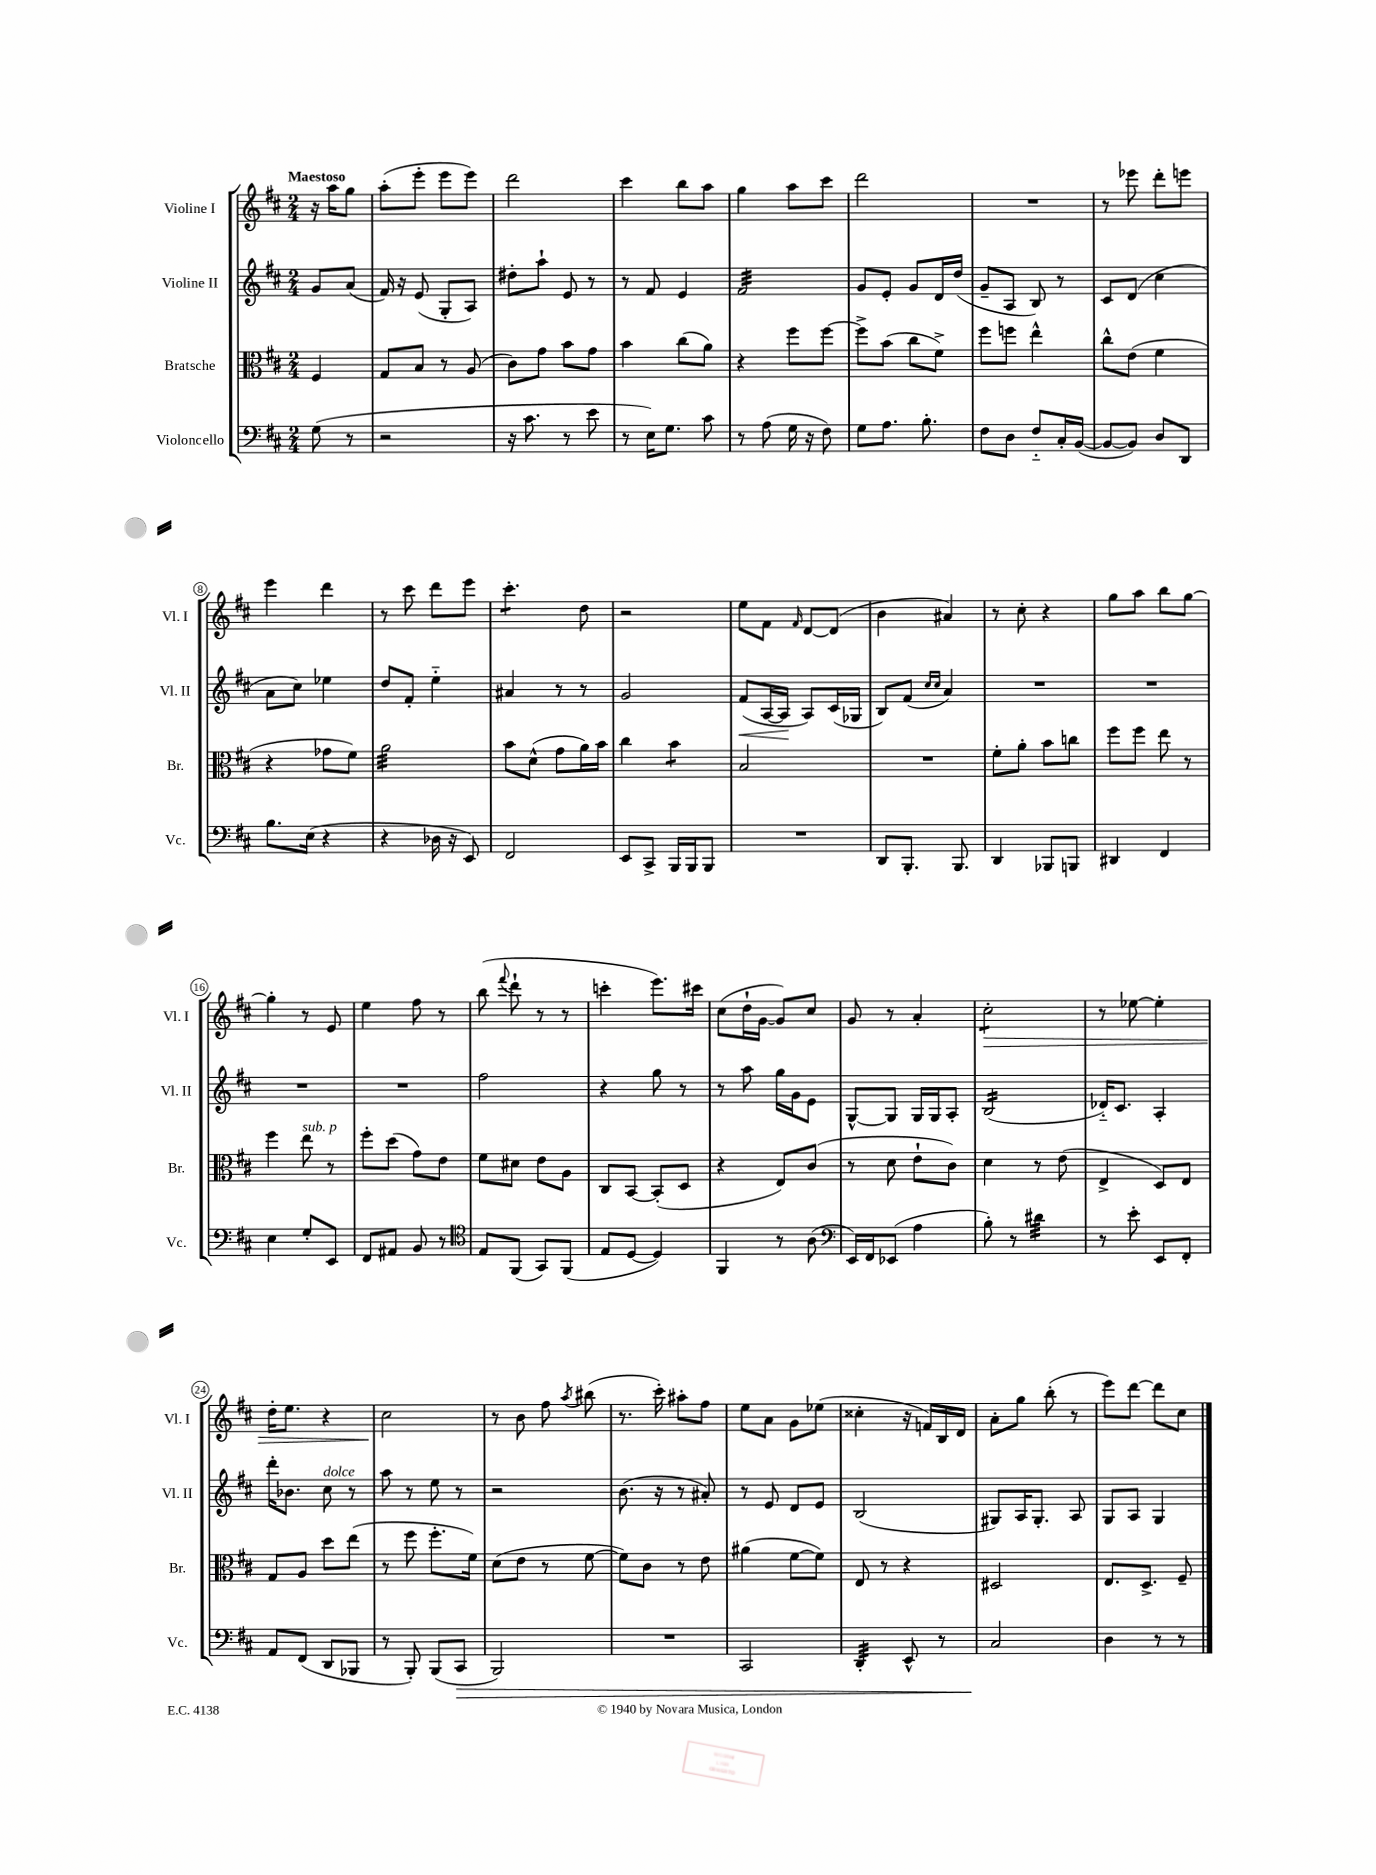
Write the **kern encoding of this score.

**kern	**kern	**kern	**kern
*staff4	*staff3	*staff2	*staff1
*clefF4	*clefC3	*clefG2	*clefG2
*k[f#c#]	*k[f#c#]	*k[f#c#]	*k[f#c#]
*M2/4	*M2/4	*M2/4	*M2/4
(8G	4F#	8g	16r
.	.	.	16aa
8r	.	(8a	8gg
=	=	=	=
2r	8G	16f#)	(8aa'
.	.	16r	.
.	8B	(8e	8eee'
.	8r	8G'	8eee
.	(8A	8A)	8eee)
=	=	=	=
16r	8c#)	8dd#'	2ddd
8.c#	.	.	.
.	8g	8aa`	.
8r	8b	8e	.
8e	8g	8r	.
=	=	=	=
8r	4b	8r	4ccc#
16E)	.	8f#	.
8.G	.	.	.
.	(8cc#	4e	8bb
8c#	8a)	.	8aa
=	=	=	=
8r	4r	2f#	4gg
(8A	.	.	.
16G	8ff#	.	8aa
16r	.	.	.
8F#)	[8ff#	.	8ccc#
=	=	=	=
8G	8ff#^]	8g	2ddd
8.A	(8b	8e'	.
.	8cc#	8g	.
8.B'	.	.	.
.	8f#^)	16d	.
.	.	(16dd	.
=	=	=	=
8F#	8ff#	8g~	2r
8D	8ff	8A	.
8F#'~	4ee^^	8B)	.
16C#'	.	8r	.
([16BB	.	.	.
=	=	=	=
8BB_	8cc#^^	8c#	8r
8BB])	(8e	(8d	8eee-
8D	4f#	4cc#	8ddd'
8DD	.	.	8eee
=	=	=	=
8.B	4r	8a	4eee
.	.	8cc#)	.
(16E	.	.	.
4r	8g-	4ee-	4ddd
.	8f#)	.	.
=	=	=	=
4r	2a	8dd	8r
.	.	8f#'	8ccc#
16D-	.	4ee'~	8ddd
16r	.	.	.
8EE)	.	.	8eee
=	=	=	=
2FF#	8b	4a#	4.ccc#'
.	(8d^^	.	.
.	8g	8r	.
.	16a)	8r	8dd
.	16b	.	.
=	=	=	=
8EE	4cc#	2g	2r
8CC#^	.	.	.
16BBB	4b	.	.
16BBB	.	.	.
8BBB	.	.	.
=	=	=	=
2r	2B	(8f#	8ee
.	.	[16A	8f#
.	.	16A]	.
.	.	.	16qqf#
.	.	8A)	[8d
.	.	(16c#	(8d]
.	.	16G-	.
=	=	=	=
8DD	2r	8B)	4b
8.BBB'	.	(8f#	.
.	.	16qqcc#	.
.	.	16qqcc#	.
.	.	4a)	4a#)
8.BBB	.	.	.
=	=	=	=
4DD	8f#'	2r	8r
.	8a'	.	8cc#'
8BBB-	8b	.	4r
8BBB	8cc	.	.
=	=	=	=
4DD#	8ff#	2r	8gg
.	8ff#	.	8aa
4FF#	8ee	.	8bb
.	8r	.	[8gg
=	=	=	=
4E	4ff#	2r	4gg']
8G'	8ee	.	8r
8EE	8r	.	8e
=	=	=	=
8FF#	8ff#'	2r	4ee
8AA#	(8dd	.	.
8BB	8g)	.	8ff#
8r	8e	.	8r
=	=	=	=
*clefC4	*	*	*
8E	8f#	2ff#	(8bb
.	.	.	8qqfff#
(8FF#	8d#	.	8ddd`
8GG)	8e	.	8r
(8FF#	8A	.	8r
=	=	=	=
8E	8C#	4r	4ccc'
[8D	[8BB	.	.
4D])	(8BB']	8gg	8.eee)
.	8D	8r	.
.	.	.	16ccc#
=	=	=	=
4FF#	4r	8r	(8cc#
.	.	8aa	16dd`
.	.	.	[16g
8r	8E)	16gg	8g])
.	.	16g	.
(8A	(8c#	8e	8cc#
=	=	=	=
*clefF4	*	*	*
16EE)	8r	[8G^^	8g
16FF#	.	.	.
(8EE-	8d	8G]	8r
4A	8e`	16G	4a'
.	.	16G	.
.	8c#)	8A'	.
=	=	=	=
8B')	4d	(2B	2cc#'
8r	.	.	.
4d#	8r	.	.
.	(8e	.	.
=	=	=	=
8r	4E^	16d-'~)	8r
.	.	8.c#	.
8e'	.	.	[8ee-
8EE	8D)	4A'	4ee-']
8FF#'	8E	.	.
=	=	=	=
8AA	8G	16ddd'	16dd'
.	.	8.b-	8.ee
(8FF#	8A	.	.
8DD	8dd	8cc#	4r
8BBB-	(8ee	8r	.
=	=	=	=
8r	8r	8aa	2cc#
8BBB')	8ff#	8r	.
(8BBB	8.ff#'	8ee	.
8CC#	.	8r	.
.	16f#)	.	.
=	=	=	=
2BBB)	(8d	2r	8r
.	8e	.	8b
.	8r	.	8ff#
.	.	.	8qaa
.	[8f#	.	(8bb#
=	=	=	=
2r	8f#])	(8.b	8.r
.	8c#	.	.
.	.	16r	16ccc#')
.	8r	8r	8aa#'
.	8e	8a#')	8ff#
=	=	=	=
2CC#	(4a#	8r	8ee
.	.	8e	8a
.	[8f#	8d	8g
.	8f#])	8e	(8ee-
=	=	=	=
4DD'	8E	(2B	4cc##'
.	8r	.	.
8EE^^	4r	.	16r
.	.	.	16f)
8r	.	.	16B
.	.	.	16d
=	=	=	=
2C#	2D#	8G#)	8a'
.	.	16A	8gg
.	.	8.G#'	.
.	.	.	(8bb'
.	.	8A	8r
=	=	=	=
4D	8.E	8G	8eee)
.	.	8A	[8ddd
.	8.D^	.	.
8r	.	4G	8ddd]
8r	8F#~	.	8cc#
==	==	==	==
*-	*-	*-	*-
